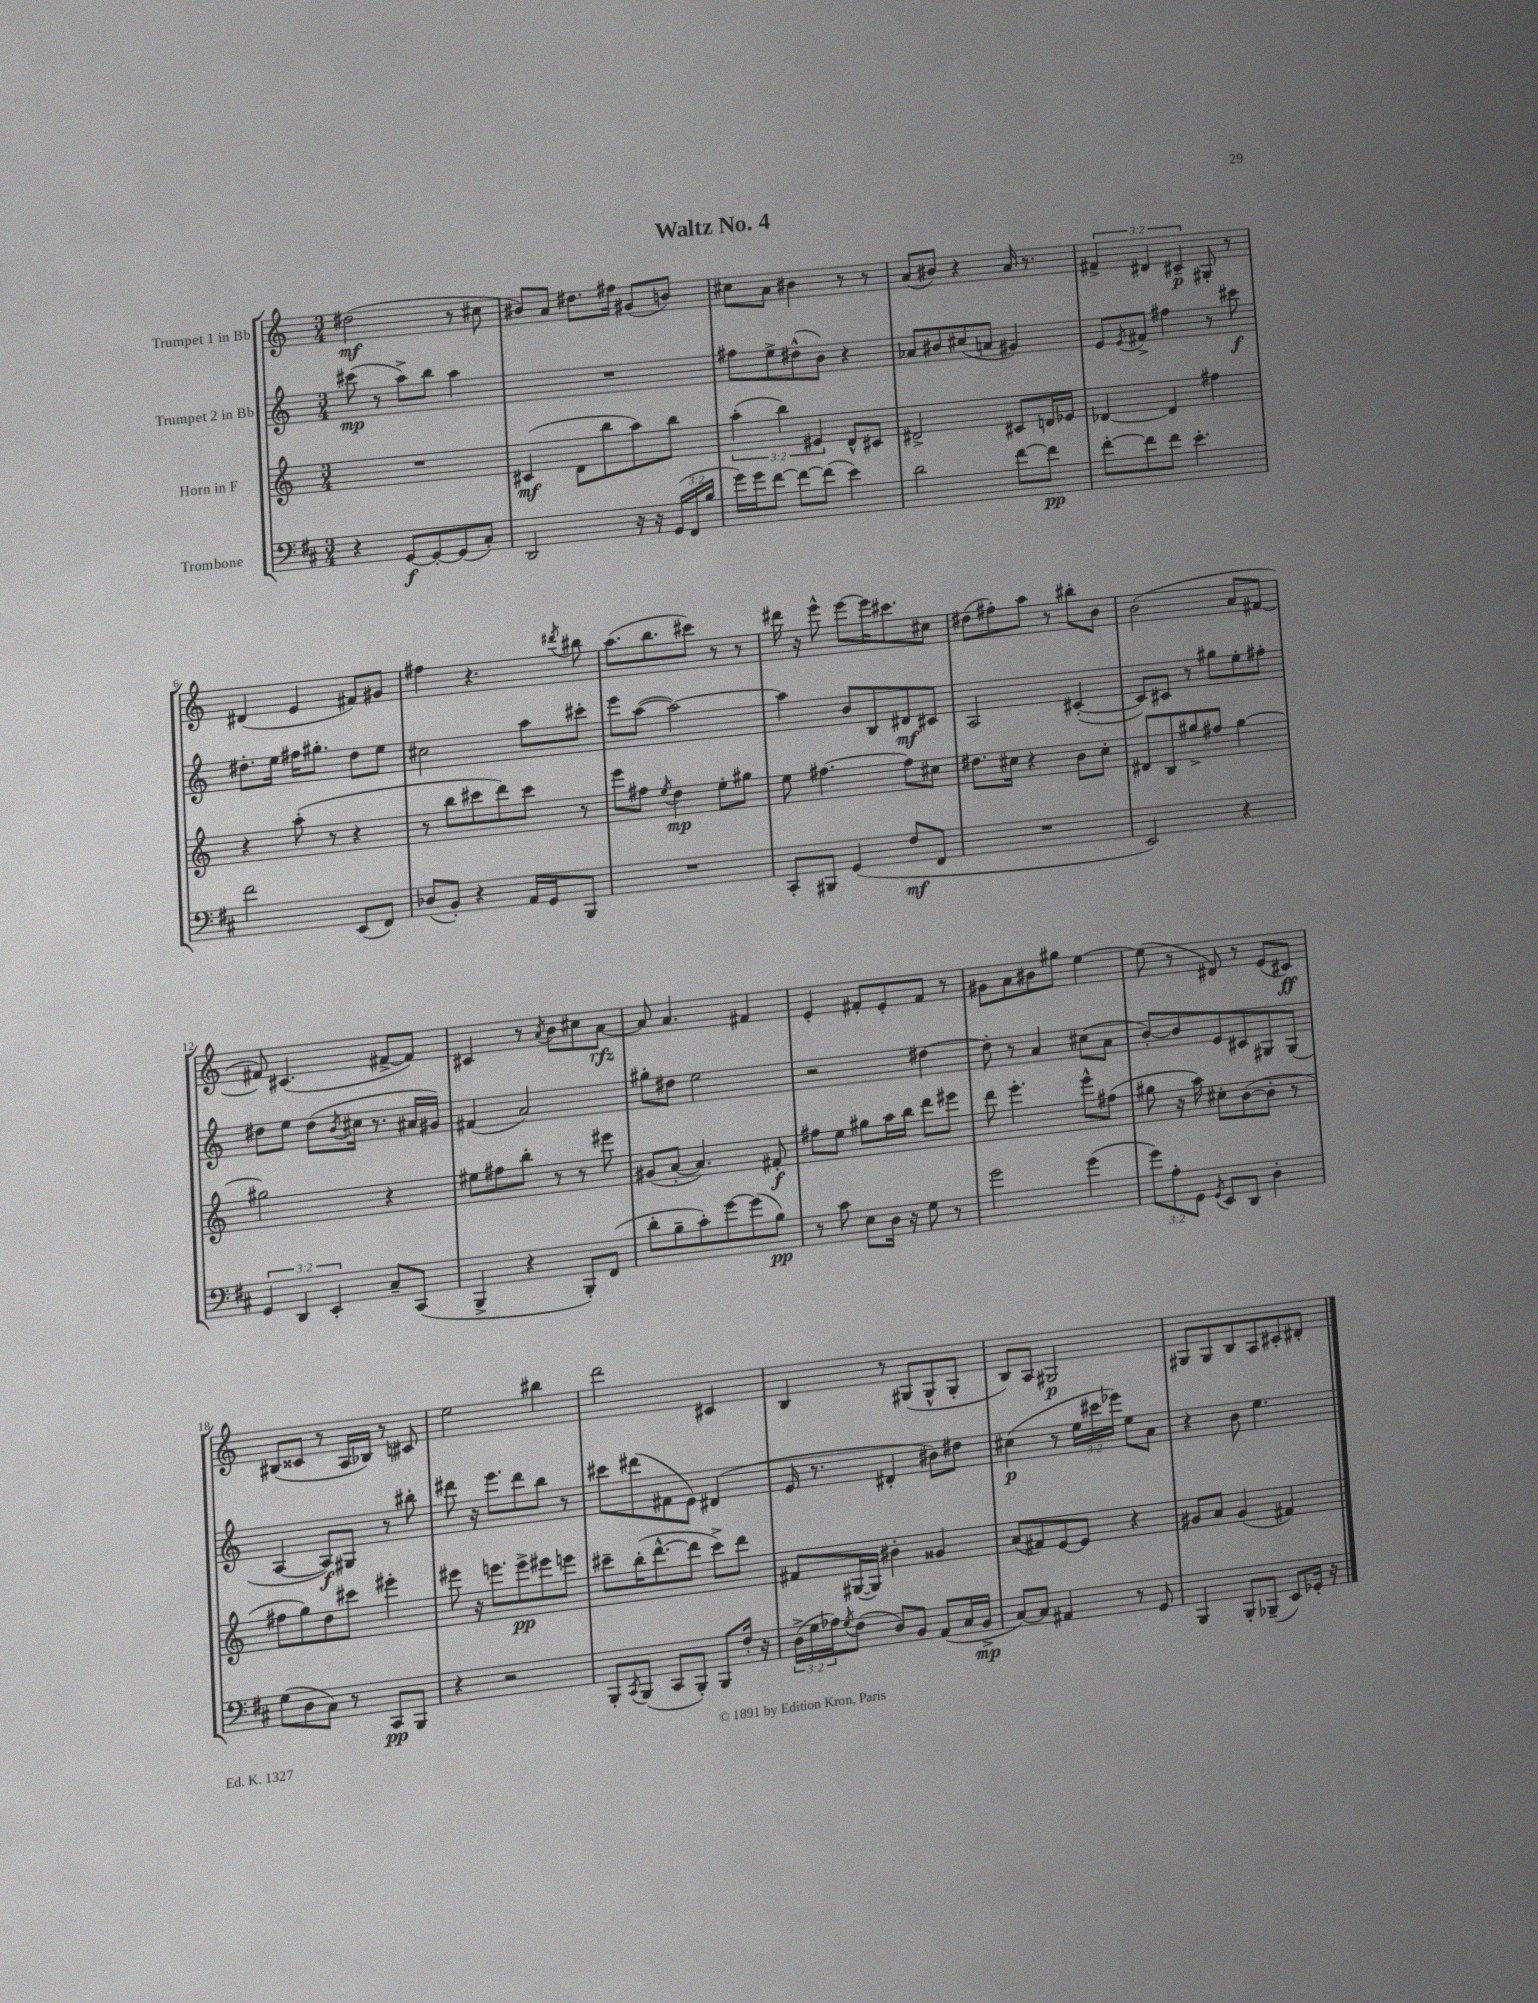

**kern	**dynam	**kern	**dynam	**kern	**dynam	**kern	**dynam
*part4	*part4	*part3	*part3	*part2	*part2	*part1	*part1
*staff4	*staff4	*staff3	*staff3	*staff2	*staff2	*staff1	*staff1
*I"Trombone	*	*I"Horn in F	*	*I"Trumpet 2 in Bb	*	*I"Trumpet 1 in Bb	*
*clefF4	*	*clefG2	*	*clefG2	*	*clefG2	*
*k[f#c#]	*	*k[]	*	*k[]	*	*k[]	*
*M3/4	*	*M3/4	*	*M3/4	*	*M3/4	*
=1	=1	=1	=1	=1	=1	=1	=1
4r	.	2.r	.	(8ccc#X\	mp	(2dd#X\	mf
.	.	.	.	8r	.	.	.
[8GG/L	f	.	.	8aa^\L)	.	.	.
8GG'/_	.	.	.	8bb\J	.	.	.
(8GG/]	.	.	.	4aa\	.	8r	.
8C#'/J)	.	.	.	.	.	8cc#X\	.
=2	=2	=2	=2	=2	=2	=2	=2
2DD/	.	(4c#X/	mf	2.r	.	8b#X/L)	.
.	.	.	.	.	.	8a/J	.
.	.	8d\L	.	.	.	8.dd#X\L	.
.	.	8bb\	.	.	.	.	.
.	.	.	.	.	.	16ff#X\Jk	.
16r	.	8aa\)	.	.	.	(8g#X/L	.
16r	.	.	.	.	.	.	.
(24GG/LL	.	8bb\J	.	.	.	8bn/J)	.
24FF#/	.	.	.	.	.	.	.
24B/JJ	.	.	.	.	.	.	.
=3	=3	=3	=3	=3	=3	=3	=3
16g\LL)	.	(6aa'\	.	8ff#X\L	.	8cc#X\L	.
16g\J	.	.	.	.	.	.	.
[8f#\J	.	.	.	8ee^\	.	8a\J	.
.	.	6bb\)	.	.	.	.	.
8f#\L_	.	.	.	(8dd#X^^\	.	4b#X\	.
.	.	6e#X/	.	.	.	.	.
(8f#\J]	.	.	.	8b\J)	.	.	.
4e\)	.	8d^^/L	.	4r	.	8r	.
.	.	8c#X/J	.	.	.	8r	.
=4	=4	=4	=4	=4	=4	=4	=4
2d\	.	2d#X^/	.	8a-X/L	.	(8a/L	.
.	.	.	.	8b#X/	.	8b#X/J)	.
.	.	.	.	(8cc#X/	.	4r	.
.	.	.	.	8an/J	.	.	.
[8f#\L	.	8c#X/L	.	4g#X/)	.	16a/	.
.	.	.	.	.	.	8.r	.
8f#\J]	pp	16dn/L	.	.	.	.	.
.	.	16e-X/JJ	.	.	.	.	.
=5	=5	=5	=5	=5	=5	=5	=5
[8f#'\L	.	[4d-X/	.	8e/L	.	6f#X^/	.
.	.	.	.	8qe/	.	.	.
8f#\]	.	.	.	8f#X^/J	.	.	.
.	.	.	.	.	.	6d#X/	.
8f#\J	.	4d-/]	.	4ff#X\	.	.	.
.	.	.	.	.	.	6c#X~/	p
4.e'\	.	.	.	.	.	.	.
.	.	4ff#X\	.	8r	.	8G#X'/	.
.	.	.	.	8ccc#X\	f	8r	.
!!LO:LB:g=z
=6	=6	=6	=6	=6	=6	=6	=6
2f#\	.	4r	.	8.dd#X'\L	.	(4d#X/	.
.	.	.	.	16ee\Jk	.	.	.
.	.	(8aa'\	.	16ff#X\KL	.	4e/	.
.	.	.	.	8.gg#X'\J	.	.	.
.	.	8r	.	.	.	.	.
(8EE/L	.	4r	.	8dd#\L	.	8f#X/L)	.
8FF#/J)	.	.	.	8ee\J	.	8g#X/J	.
=7	=7	=7	=7	=7	=7	=7	=7
(8D-X/L	.	8r	.	2cc#X\	.	4ff#X\	.
8BB'/J)	.	8bb\L	.	.	.	.	.
4r	.	8ccc#X\	.	.	.	4.r	.
.	.	8ddd\)	.	.	.	.	.
16AA/LL	.	8ccc#\J	.	8aa\L	.	.	.
16GG/J	.	.	.	.	.	.	.
.	.	.	.	.	.	8qddd#X/	.
8BBB/J	.	8r	.	8ccc#X'\J	.	8bb#X\	.
=8	=8	=8	=8	=8	=8	=8	=8
2.r	.	8eee\L	.	8eee\L	.	(8.aa\L	.
.	.	8ff#X\J	.	([8aa\J	.	.	.
.	.	.	.	.	.	8.bb\	.
.	.	8qee/	.	.	.	.	.
.	.	4dd\	mp	2aa\_)	.	.	.
.	.	.	.	.	.	8ccc#X\J)	.
.	.	8ee'\L	.	.	.	8r	.
.	.	8gg#X\J	.	.	.	8r	.
=9	=9	=9	=9	=9	=9	=9	=9
8CC#'/L	.	8ee\	.	4aa\]	.	16ddd#X\	.
.	.	.	.	.	.	16r	.
8BBB#X/J	.	[4.ff#X\	.	.	.	8eee^^\	.
(4GG/	.	.	.	8b/L	.	[8eee\L	.
.	.	.	.	8B/	.	16eee\K]	.
.	.	.	.	.	.	8.ccc#X\	.
8F#/L	mf	8ff#\L]	.	8d#X/	mf	.	.
8FF#/J	.	8cc#X\J	.	8c#X/J	.	8cc#X\J	.
=10	=10	=10	=10	=10	=10	=10	=10
2.r	.	8.dd#X\L	.	2A/	.	(8dd#X\L	.
.	.	.	.	.	.	8ff#X'\)	.
.	.	16cc#X\Jk	.	.	.	.	.
.	.	4r	.	.	.	8aa\J	.
.	.	.	.	.	.	8r	.
.	.	8b\L	.	([4c#X'/	.	8bb#X'\L	.
.	.	8cc#'\J	.	.	.	8b\J	.
=11	=11	=11	=11	=11	=11	=11	=11
2EE/)	.	8d#X/L	.	8c#/L])	.	(2b\	.
.	.	8B/	.	8c#X/J	.	.	.
.	.	8gg#X^/	.	8r	.	.	.
.	.	8ff#X/J	.	8gg#X\L	.	.	.
4r	.	[4gg#\	.	8ee'\	.	8a/L	.
.	.	.	.	8ff#X'\J	.	[8f#X/J	.
!!LO:LB:g=z
=12	=12	=12	=12	=12	=12	=12	=12
6GG/	.	2gg#X\]	.	8dd#X\L	.	8f#X/])	.
.	.	.	.	8ee\J	.	(4.c#X/	.
6DD/	.	.	.	.	.	.	.
.	.	.	.	(8dd#\L	.	.	.
6EE'/	.	.	.	.	.	.	.
.	.	.	.	8qb/	.	.	.
.	.	.	.	16cc#X\Jk	.	.	.
.	.	.	.	8.r	.	.	.
8C#~/L	.	4r	.	.	.	[8f#X^/L	.
(8CC#/J	.	.	.	16a#X/LL	.	8f#/J])	.
.	.	.	.	16g#X/JJ)	.	.	.
=13	=13	=13	=13	=13	=13	=13	=13
4BBB^/	.	8ee#X\L	.	(4f#X/	.	4c#X/	.
.	.	8ff#X\	.	.	.	.	.
4r	.	8bb'\J	.	2a/)	.	8r	.
.	.	.	.	.	.	8qa/	.
.	.	8r	.	.	.	8b\L	.
8BBB'/L)	.	8r	.	.	.	8cc#X\	.
(8FF#/J	.	8eee#X\	.	.	.	[8a\J	rfz
=14	=14	=14	=14	=14	=14	=14	=14
8d'\L	.	(8g#X/L	.	8gg#X'\L	.	8a/]	.
8B~\	.	[8a'/J	.	8dd#X\J	.	4.a/	.
8c#'\)	.	4.a/])	.	2ee\	.	.	.
[8g\	.	.	.	.	.	.	.
(8g\]	.	.	.	.	.	4f#X/	.
8B\J)	pp	8f#X'/	f	.	.	.	.
=15	=15	=15	=15	=15	=15	=15	=15
8r	.	8ff#X\L	.	2r	.	4e'/	.
8c#\	.	8ee\J	.	.	.	.	.
8E\L	.	8gg#X\L	.	.	.	8f#X'/L	.
16D\Jk	.	16aa\L	.	.	.	8e'/	.
16r	.	16bb\JJ	.	.	.	.	.
8G\	.	8ddd\L	.	[4dd#X\	.	8f#/J	.
8r	.	8eee#X\J	.	.	.	8r	.
=16	=16	=16	=16	=16	=16	=16	=16
2g\	.	8ddd\	.	8dd#'\]	.	8g#X\L	.
.	.	4.eee'\	.	8r	.	8a\	.
.	.	.	.	4a/	.	8b#X\	.
.	.	.	.	.	.	8gg#X\J	.
(4g\	.	8eee^^\L	.	(8cc#X\L	.	[4ee\	.
.	.	(8ff#X\J	.	8a\J	.	.	.
=17	=17	=17	=17	=17	=17	=17	=17
12g\L)	.	8gg#X\	.	[8b'/L)	.	(8ee\]	.
12A'\	.	.	.	.	.	.	.
.	.	16r	.	8b/]	.	8r	.
12GG\J	.	.	.	.	.	.	.
.	.	16aa\)	.	.	.	.	.
8qGG/	.	.	.	.	.	.	.
8EE/L	.	8cc#X'\L	.	8e/	.	8d#X/)	.
8DD/J	.	([8b\	.	8c#X/	.	8r	.
4D'\	.	8b'\J]	.	8G#X/	.	(8e/L	.
.	.	8r	.	(8G#/J	.	8c#X/J)	ff
!!LO:LB:g=z
=18	=18	=18	=18	=18	=18	=18	=18
(8G\L	.	8ff#X\L	.	[4A/	.	(8B#X/L	.
8D\	.	8gg\)	.	.	.	8c##X/J	.
8C#\J)	.	8dd\	.	8A/L])	f	8r	.
8r	.	8ccc#X\J	.	8G#X/J	.	16A/LL	.
.	.	.	.	.	.	16B-X/JJ)	.
8CC#/L	pp	4eee#X'\	.	8r	.	8r	.
8BBB/J	.	.	.	8bb#X'\	.	8c#X/	.
=19	=19	=19	=19	=19	=19	=19	=19
4r	.	8eee#X\	.	8ddd#X\	.	2ee\	.
.	.	16r	.	16r	.	.	.
.	.	8.eeen\L	.	8.eee\L	.	.	.
2r	.	.	.	.	.	.	.
.	.	8eee^\	pp	8ddd#\	.	.	.
.	.	8eee#X\	.	8bb\J	.	4bb#X\	.
.	.	8eeen\J	.	8r	.	.	.
=20	=20	=20	=20	=20	=20	=20	=20
8BBB'/L	.	8ccc#X~\L	.	8ccc#X\L	.	2ddd\	.
8qCC#/	.	.	.	.	.	.	.
(8BBB/J	.	(16bb'\K	.	(8ddd#X\	.	.	.
.	.	[8.ddd^^\	.	.	.	.	.
8CC#/L	.	.	.	8f#X\	.	.	.
8BBB'/J)	.	8ddd\J]	.	8e\J)	.	.	.
8BBB/L	.	8ccc#^\L)	.	(4d#X/	.	4c#X/	.
16F#'/Jk	.	8ddd\J	.	.	.	.	.
16r	.	.	.	.	.	.	.
=21	=21	=21	=21	=21	=21	=21	=21
(24D^\LL	.	8f#X/L	.	16e/	.	4B/	.
24G\	.	.	.	.	.	.	.
.	.	.	.	8.r	.	.	.
24A-X\J)	.	.	.	.	.	.	.
8qG/	.	.	.	.	.	.	.
(8F#\J	.	([16G#X/L	.	.	.	.	.
.	.	16G#/JJ])	.	.	.	.	.
8D/L)	.	4b#X'\	.	4d#X'/	.	8r	.
8BB/J	.	.	.	.	.	(8G#X/L	.
(8AA/L	.	4g##X/	.	8b#X\L)	.	8G#^^/	.
16C#/L	.	.	.	8dd#X\J	.	8G#'/J	.
16BB^/JJ	mp	.	.	.	.	.	.
=22	=22	=22	=22	=22	=22	=22	=22
[8C#/L)	.	(8a/L	.	(4cc#X\	p	8B/L)	.
8C#/J]	.	8f#X/)	.	.	.	8A/J	.
4AA#X/	.	[8e/	.	8r	.	2G#X/	p
.	.	8e/J]	.	24ee\LL	.	.	.
.	.	.	.	24ccc#X\	.	.	.
.	.	.	.	24eee-X\JJ)	.	.	.
8r	.	4r	.	8ee\L	.	.	.
8GG/	.	.	.	8a\J	.	.	.
=23	=23	=23	=23	=23	=23	=23	=23
4BBB/	.	8g#X/L	.	4r	.	8G#X/L	.
.	.	8a/J	.	.	.	8G#/	.
8BBB'/L	.	(4g#/	.	8b\	.	8B/	.
(8BBB-X~/J	.	.	.	4.ee\	.	8A/	.
8EE/L)	.	4f#X/)	.	.	.	8c#X'/	.
16GG-X'/Jk	.	.	.	.	.	8d#X'/J	.
16r	.	.	.	.	.	.	.
==	==	==	==	==	==	==	==
*-	*-	*-	*-	*-	*-	*-	*-
